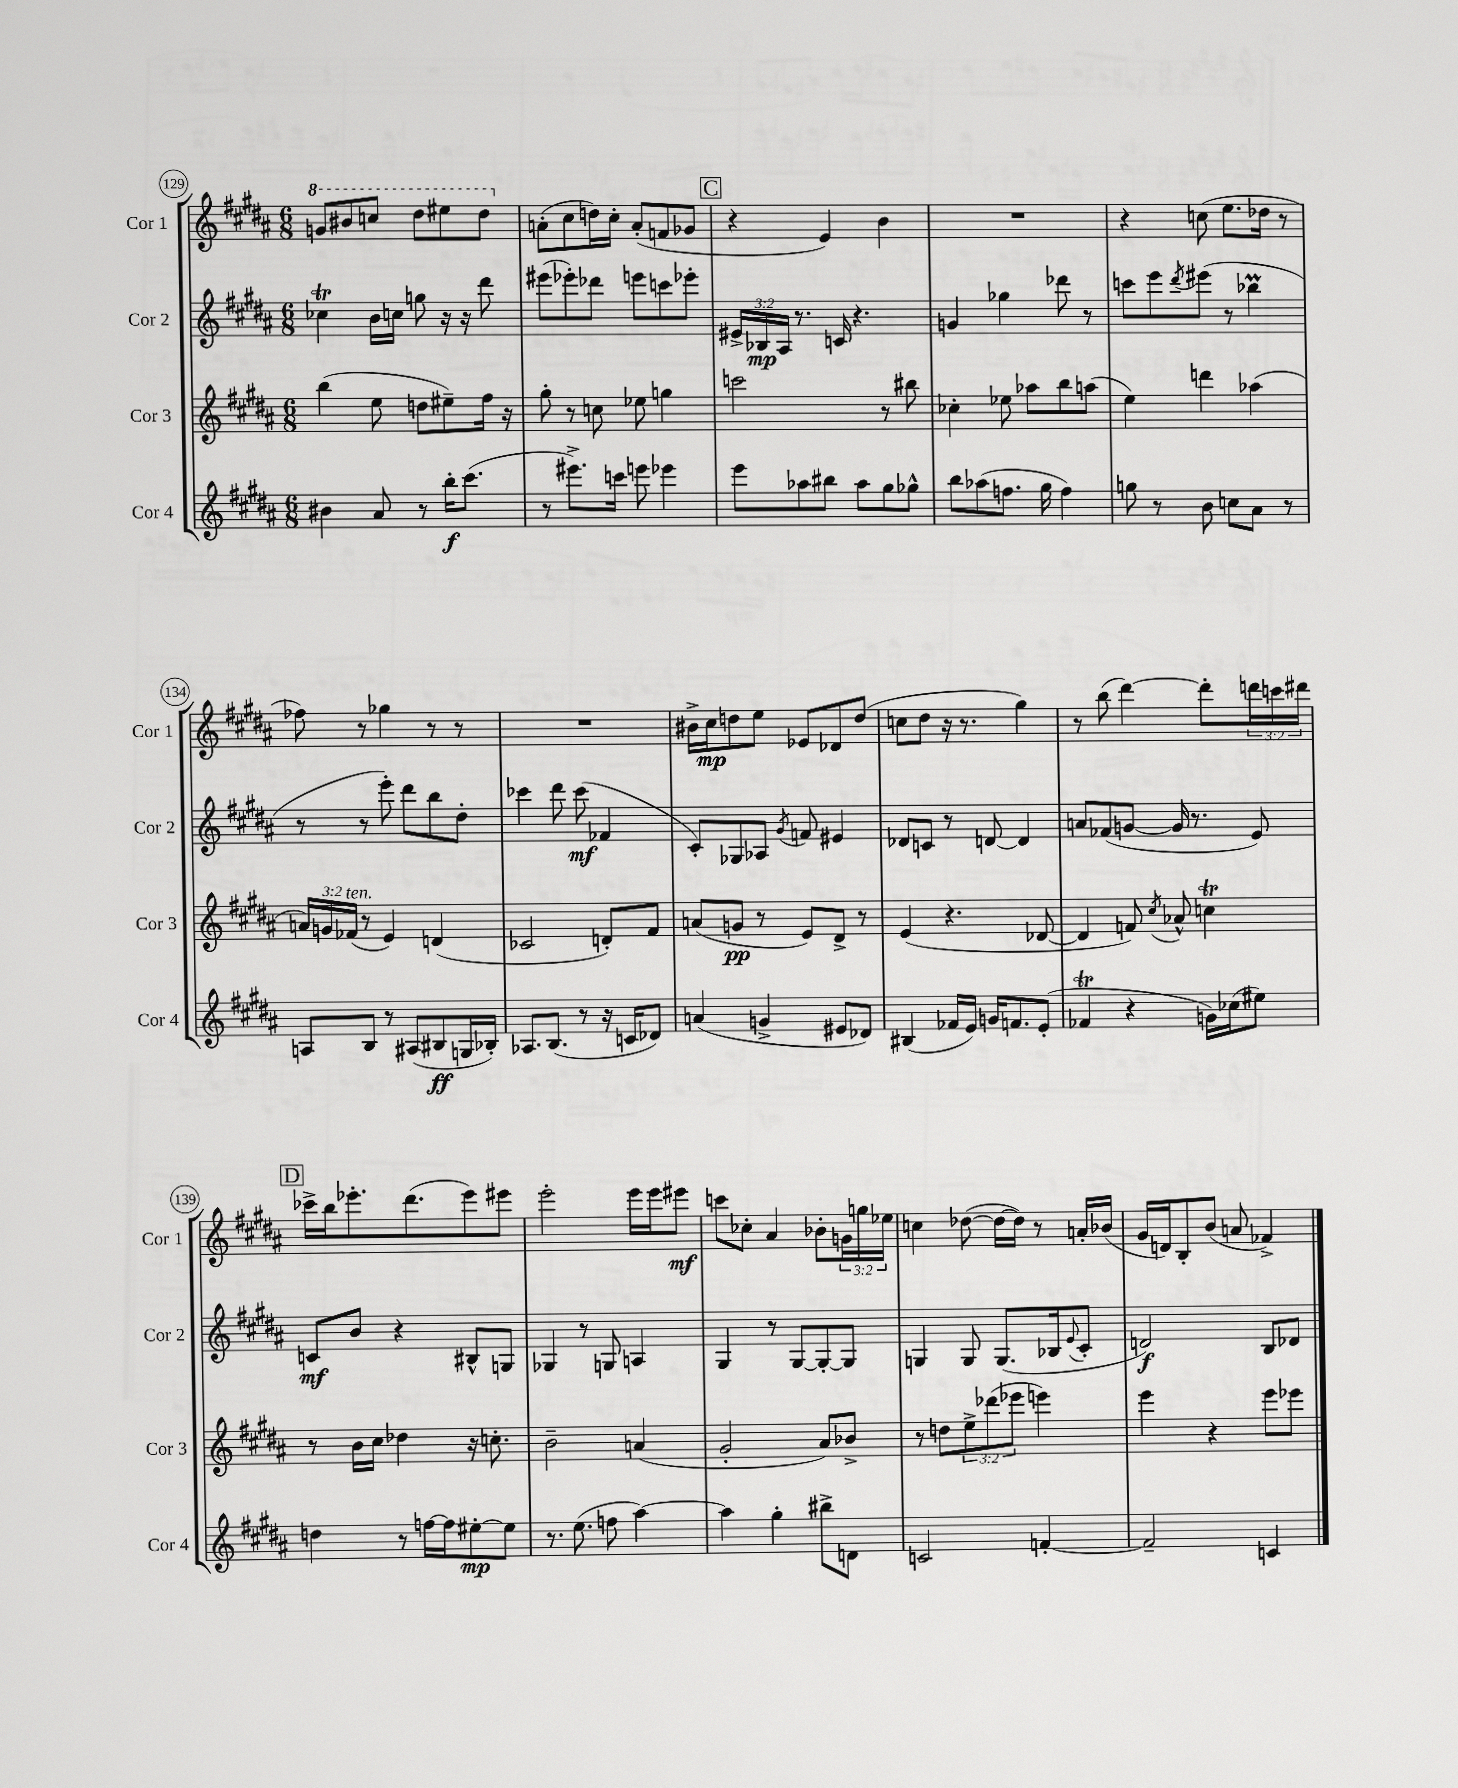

**kern	**dynam	**kern	**dynam	**kern	**dynam	**kern	**dynam
*part4	*part4	*part3	*part3	*part2	*part2	*part1	*part1
*staff4	*staff4	*staff3	*staff3	*staff2	*staff2	*staff1	*staff1
*I"Cor 4	*	*I"Cor 3	*	*I"Cor 2	*	*I"Cor 1	*
*I'Cor 4	*	*I'Cor 3	*	*I'Cor 2	*	*I'Cor 1	*
*clefG2	*	*clefG2	*	*clefG2	*	*clefG2	*
*k[f#c#g#d#a#]	*	*k[f#c#g#d#a#]	*	*k[f#c#g#d#a#]	*	*k[f#c#g#d#a#]	*
*M6/8	*	*M6/8	*	*M6/8	*	*M6/8	*
*	*	*	*	*	*	*8va	*
=129	=129	=129	=129	=129	=129	=129	=129
4b#X\	.	(4bb\	.	4cc-XT\	.	8ggn/L	.
.	.	.	.	.	.	8bb#X/	.
8a#/	.	8ee\	.	16b\LL	.	8cccn/J	.
.	.	.	.	16ccn\JJ	.	.	.
8r	.	8ddn\L	.	8ggn\	.	8ddd#\L	.
16bb'\KL	f	8ee#X~\)	.	16r	.	8eee#X\	.
(8.ccc#\J	.	.	.	16r	.	.	.
.	.	16ff#\Jk	.	8ddd#\	.	8ddd#\J	.
.	.	16r	.	.	.	.	.
=130	=130	=130	=130	=130	=130	=130	=130
*	*	*	*	*	*	*X8va	*
8r	.	8gg#'\	.	(8eee#X\L	.	(8an'\L	.
8.eee#X^\L)	.	8r	.	8eee-X'\)	.	8cc#\	.
.	.	8ccn\	.	8ddd-X\J	.	16ddn\L)	.
16cccn\Jk	.	.	.	.	.	16cc#'\JJ	.
8eeen\	.	8ee-X\	.	8eeen\L	.	(8a'/L	.
4eee-X\	.	4ggn\	.	8cccn\	.	8fn/	.
.	.	.	.	8eee-X'\J	.	8g-X/J	.
!!LO:REH:place=s1:t=C
=131	=131	=131	=131	=131	=131	=131	=131
8eee\L	.	2cccn\	.	24e#X^/LL	.	4r	.
.	.	.	.	24B-X/	mp	.	.
.	.	.	.	24A#/JJ	.	.	.
8aa-X\	.	.	.	8.r	.	.	.
8bb#X\J	.	.	.	.	.	4e/)	.
.	.	.	.	16cn/	.	.	.
8aa-\L	.	.	.	4.r	.	.	.
8gg#\	.	8r	.	.	.	4b\	.
8gg-X^^\J	.	8bb#X\	.	.	.	.	.
=132	=132	=132	=132	=132	=132	=132	=132
8bb\L	.	4cc-X'\	.	4gn/	.	2.r	.
(8aa-X\	.	.	.	.	.	.	.
8.ffn\J	.	8ee-X\	.	4gg-X\	.	.	.
.	.	8aa-X\L	.	.	.	.	.
16gg#\	.	.	.	.	.	.	.
4ff\)	.	8bb\	.	8ddd-X\	.	.	.
.	.	(8aan\J	.	8r	.	.	.
=133	=133	=133	=133	=133	=133	=133	=133
8ggn\	.	4ee\)	.	8cccn\L	.	4r	.
8r	.	.	.	8eee\	.	.	.
.	.	.	.	8qddd#/	.	.	.
8b\	.	4dddn\	.	(8eee#X\J	.	(8ccn\	.
8ccn\L	.	.	.	8r	.	8.ee\L	.
8a#\J	.	(4aa-X\	.	4bb-XM\	.	.	.
.	.	.	.	.	.	16dd-X\Jk	.
8r	.	.	.	.	.	8r	.
!!LO:LB:g=z
=134	=134	=134	=134	=134	=134	=134	=134
8An/L	.	24an/LL)	.	8r	.	8ff-X\)	.
.	.	24gn/	.	.	.	.	.
!	!	!LO:TX:a:i:t=ten.	!	!	!	!	!
.	.	(24f-X/JJ	.	.	.	.	.
8B/J	.	8r	.	8r	.	8r	.
8r	.	4e/)	.	8eee'\)	.	4gg-X\	.
(8A#X/L	.	.	.	8ddd#\L	.	.	.
8B#X/	ff	(4dn/	.	8bb\	.	8r	.
16Gn/L	.	.	.	8dd#'\J	.	8r	.
16B-X'/JJ)	.	.	.	.	.	.	.
=135	=135	=135	=135	=135	=135	=135	=135
8.A-X/L	.	2c-X/	.	4ccc-X\	.	2.r	.
(8.B/J	.	.	.	.	.	.	.
.	.	.	.	8ddd#\	.	.	.
8r	.	.	.	(8ccc-\	mf	.	.
16r	.	8dn'/L)	.	4f-X/	.	.	.
16cn/KL	.	.	.	.	.	.	.
8d-X/J)	.	8f#/J	.	.	.	.	.
=136	=136	=136	=136	=136	=136	=136	=136
(4an/	.	(8an/L	.	8c#'/L)	.	16b#X^\LL	.
.	.	.	.	.	.	16cc#\J	mp
.	.	8gn/J	pp	8G-X/	.	8ddn\	.
4gn^/	.	8r	.	8A-X/J	.	8ee\J	.
.	.	.	.	8qg#/	.	.	.
.	.	8e/L)	.	8fn/	.	8e-X/L	.
8e#X/L	.	8d#^/J	.	4e#X/	.	8d-X/	.
8d-X/J)	.	8r	.	.	.	(8dd/J	.
=137	=137	=137	=137	=137	=137	=137	=137
(4B#X/	.	(4e/	.	8d-X/L	.	8ccn\L	.
.	.	.	.	8cn/J	.	8dd#\J	.
16f-X/LL	.	4.r	.	8r	.	16r	.
16e/JJ)	.	.	.	.	.	8.r	.
16gn/KL	.	.	.	[8dn/	.	.	.
8.fn/	.	.	.	.	.	.	.
.	.	.	.	4d/]	.	4gg#\)	.
(8e'/J	.	[8d-X/	.	.	.	.	.
=138	=138	=138	=138	=138	=138	=138	=138
4f-XT/	.	4d-/]	.	8an/L	.	8r	.
.	.	.	.	(8f-X/	.	(8bb\	.
4r	.	8fn/)	.	[8gn/J	.	[4ddd#\)	.
.	.	8qcc#/	.	.	.	.	.
.	.	8a-X^^/	.	16g/]	.	.	.
.	.	.	.	8.r	.	.	.
16gn\LL)	.	4ccnT\	.	.	.	8ddd#'\L]	.
(16cc-X\J	.	.	.	.	.	.	.
8ee#X\J)	.	.	.	8e/)	.	24dddn\L	.
.	.	.	.	.	.	24cccn\	.
.	.	.	.	.	.	24ddd#X\JJ	.
!!LO:LB:g=z
!!LO:REH:place=s1:t=D
=139	=139	=139	=139	=139	=139	=139	=139
4ddn\	.	8r	.	8cn/L	mf	16ccc-X^\LL	.
.	.	.	.	.	.	16bb\J	.
.	.	16b\LL	.	8b/J	.	8.eee-X'\	.
.	.	16cc#\JJ	.	.	.	.	.
8r	.	4dd-X\	.	4r	.	.	.
.	.	.	.	.	.	(8.ddd#\	.
[16ffn\LL	.	.	.	.	.	.	.
16ff\J]	.	.	.	.	.	.	.
[8ee#X'\	mp	16r	.	8B#X^^/L	.	8eee-\)	.
.	.	8.ccn'\	.	.	.	.	.
8ee#\J]	.	.	.	8Gn/J	.	8eee#X\J	.
=140	=140	=140	=140	=140	=140	=140	=140
8.r	.	2b~\	.	4G-X/	.	2eee'\	.
(8.ee\	.	.	.	.	.	.	.
.	.	.	.	8r	.	.	.
8ffn\	.	.	.	8Gn/	.	.	.
[4aa#\)	.	(4an/	.	4An/	.	16eee\LL	.
.	.	.	.	.	.	16eee\J	.
.	.	.	.	.	.	8eee#X\J	mf
=141	=141	=141	=141	=141	=141	=141	=141
4aa#\]	.	2g#'/	.	4G#/	.	8cccn\L	.
.	.	.	.	.	.	8cc-X'\J	.
4gg#'\	.	.	.	8r	.	4a#/	.
.	.	.	.	[8G#/L	.	.	.
8bb#X^\L	.	8a#/L)	.	8G#'/_	.	8b-X'\L	.
8dn\J	.	8b-X^/J	.	8G#/J]	.	24gn\L	.
.	.	.	.	.	.	24ggn\	.
.	.	.	.	.	.	24ee-X\JJ	.
=142	=142	=142	=142	=142	=142	=142	=142
2cn/	.	8r	.	4Gn/	.	4ccn\	.
.	.	8ddn\L	.	.	.	.	.
.	.	12ee^\	.	8G/	.	([8dd-X\	.
.	.	(12ddd-X\	.	.	.	.	.
.	.	.	.	(8.G/L	.	16dd-\LL_	.
.	.	12eee-X\J	.	.	.	.	.
.	.	.	.	.	.	16dd-\JJ])	.
[4fn'/	.	4eeen\)	.	.	.	8r	.
.	.	.	.	16B-X/k	.	.	.
.	.	.	.	8qqe/	.	.	.
.	.	.	.	8c#'/J	.	16an'/LL	.
.	.	.	.	.	.	(16b-X/JJ	.
=143	=143	=143	=143	=143	=143	=143	=143
2f~/]	.	4eee\	.	2dn/)	f	16g#/LL	.
.	.	.	.	.	.	16dn/J)	.
.	.	.	.	.	.	8B'/	.
.	.	4r	.	.	.	(8b/J	.
.	.	.	.	.	.	8an/	.
4cn/	.	8eee\L	.	8B/L	.	4f-X^/)	.
.	.	8eee-X\J	.	8d-X/J	.	.	.
==	==	==	==	==	==	==	==
*-	*-	*-	*-	*-	*-	*-	*-
